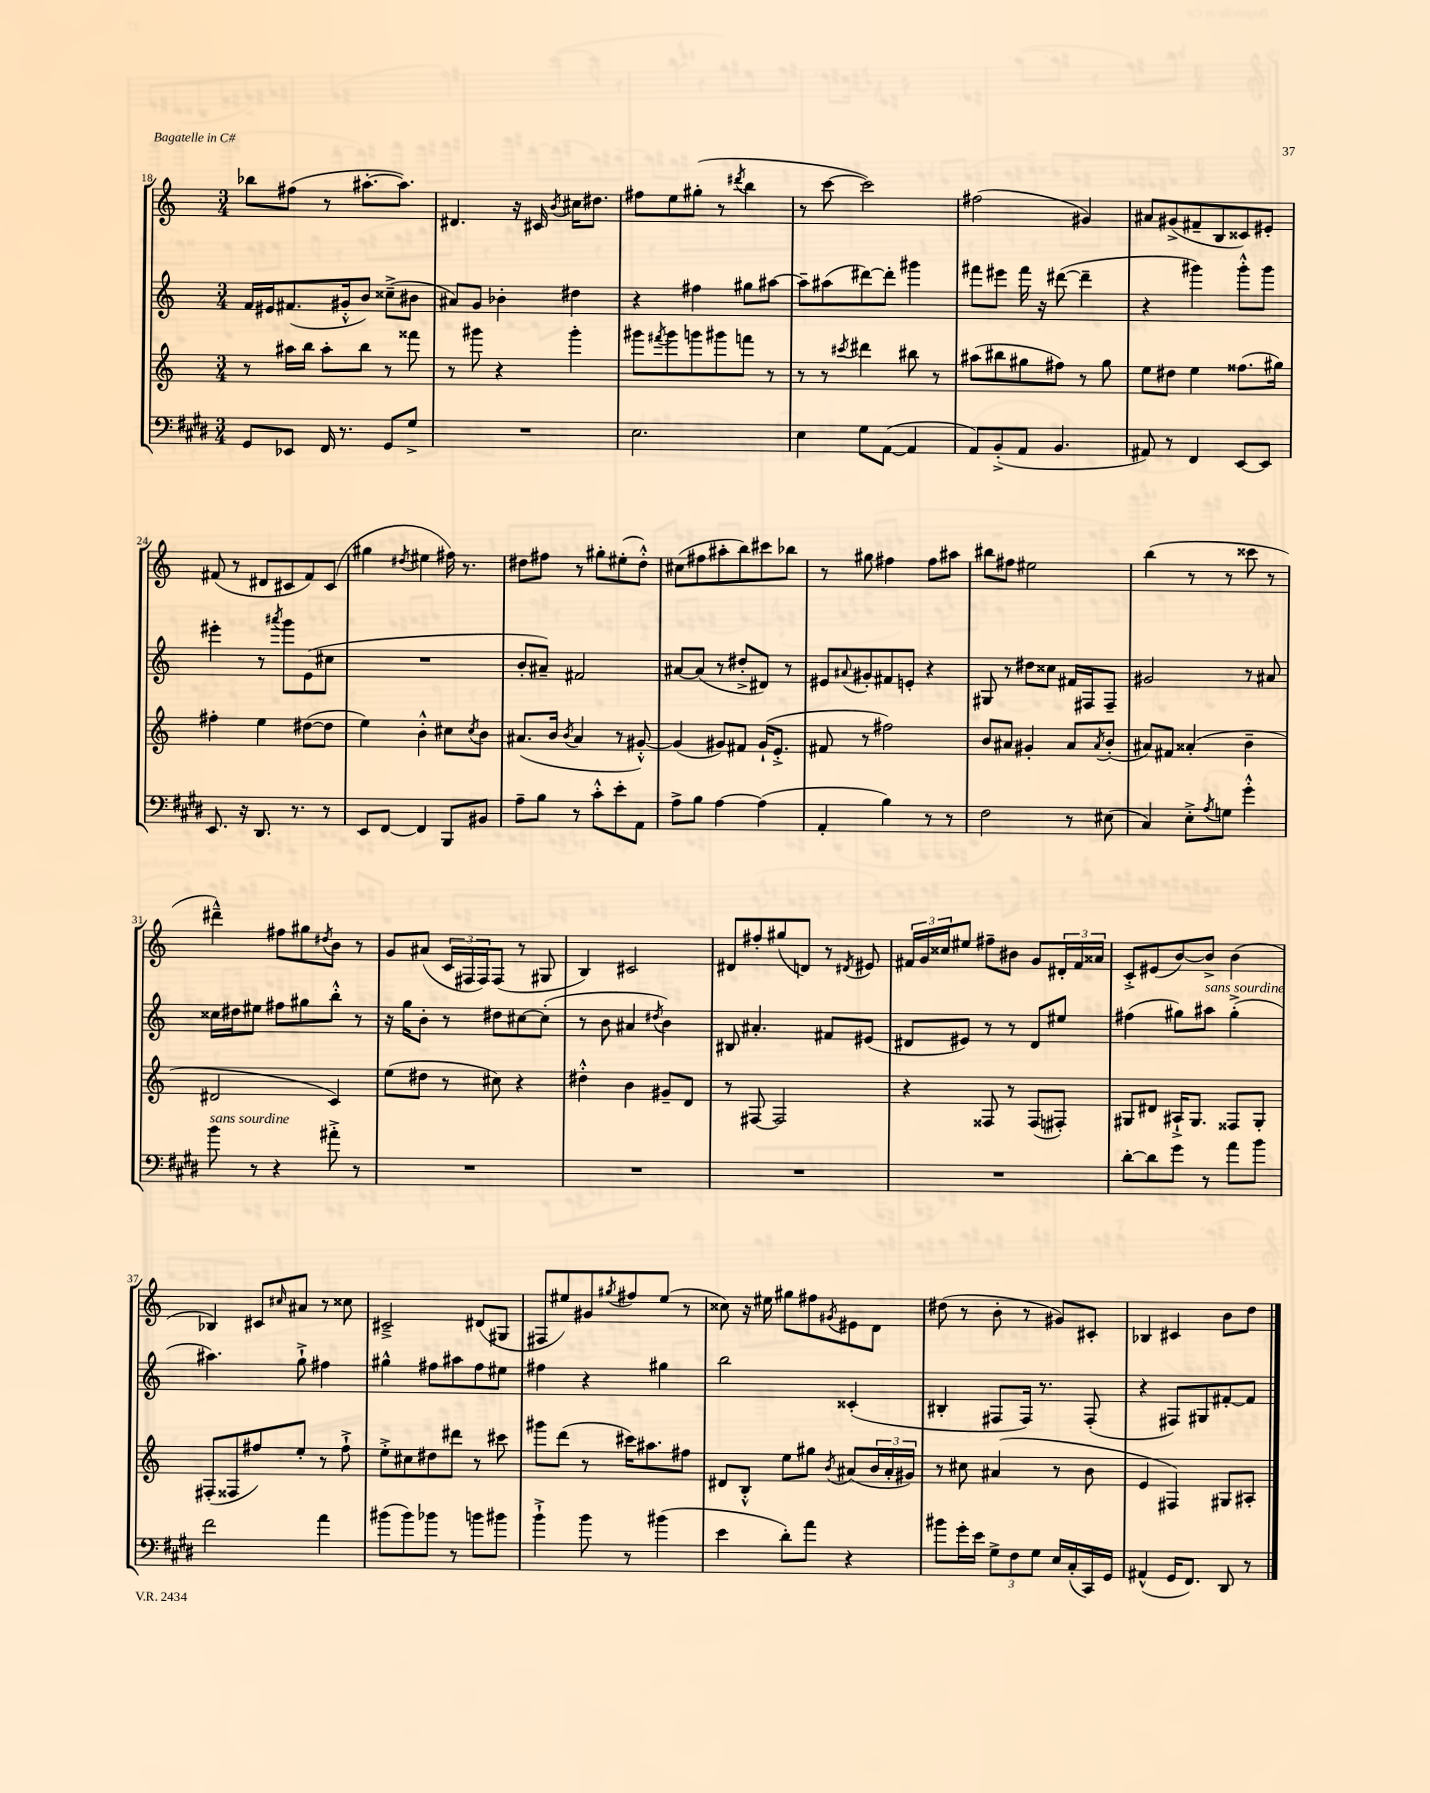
<<
\new StaffGroup <<
\new Staff = "s0" {
    \clef treble \key c \major \numericTimeSignature \time 3/4
    bes''8 fis''8( r8 ais''8.~-. ais''8.) |
    dis'4. r16 cis'16 \acciaccatura { b'8 } cis''16 dis''8. |
    fis''8 e''8 gis''8-.( r8 \acciaccatura { dis'''8 } b''4 |
    r8 c'''8~ c'''2) |
    fis''2( gis'4) |
    ais'8 gis'8->( fis'8-- b8 cisis'8) eis'8-. |
    fis'8( r8 dis'8 cis'8 fis'8) cis'8( |
    gis''4 \acciaccatura { dis''8 } eis''4 fis''16) r8. |
    dis''8 fis''8 r8 gis''8-. eis''8-.( dis''8-.-^) |
    cis''8( fis''8 ais''8-. b''8) cis'''8 bes''8 |
    r8 gis''8 fis''4 fis''8 ais''8 |
    bis''8 fis''8 eis''2 |
    b''4( r8 r8 cisis'''8 r8 |
    dis'''4---^) fis''8 gis''8 \acciaccatura { dis''8 } b'8 r8 |
    g'8 ais'8( \tuplet 3/2 { c'16 fis16 fis16) } fis8( r8 gis8 |
    b4) cis'2 |
    dis'8 fis''8-. gis''8( d'8) r8 \acciaccatura { dis'8 } eis'8 |
    \tuplet 3/2 { fis'16 g'16 cisis''16 } eis''8 fis''8-- bis'8 g'8 \tuplet 3/2 { dis'16-. fis'16 aisis'16 } |
    c'8-.-> eis'8( b'8~) b'8-> b'4( |
    bes4) cis'8 \grace { cis''16 } ais'8 r8 cisis''8 |
    cis'2---> dis'8( gis8 |
    fis8 eis''8) gis'8 \acciaccatura { gis''8 } fis''8 eis''8( r8 |
    cisis''8) r16 eis''16 gis''8 fis''8 \acciaccatura { gis'8 } eis'8 d'8 |
    dis''8( r8 b'8-. r8 gis'8) cis'8-. |
    bes4 cis'4 b'8 d''8 \bar "|." |
}
\new Staff = "s1" {
    \clef treble \key c \major \numericTimeSignature \time 3/4
    f'16 eis'16 fis'8.( gis'16-.-^ b'8) cisis''8--->( bis'8 |
    ais'8) g'8 bes'4-. dis''4 |
    r4 fis''4 gis''8 ais''8~ |
    ais''8-- ais''8( dis'''8~) dis'''8-. gis'''4 |
    fis'''8 eis'''8 fis'''16 r16 dis'''8~( dis'''4-- |
    r4 gis'''4) gis'''8-.-^ gis'''8 |
    eis'''4-. r8 \acciaccatura { ais'''8 } g'''8 e'8( cis''8 |
    R2. |
    b'8-. ais'8--) fis'2 |
    ais'8~ ais'8( r8 dis''8-.-> dis'8) r8 |
    eis'8 \appoggiatura { ais'8 } gis'8-. fis'8 e'8-. r4 |
    gis8 r8 dis''8 cisis''8 fis'16 fis16 fis8-- |
    gis'2 r8 ais'8 |
    cisis''16 dis''16 eis''8 fis''8 gis''8 b''8-.-^ r8 |
    r16 g''16 b'8-. r8 dis''8 cis''8~ cis''8-.( |
    r8 b'8 ais'4 \acciaccatura { dis''8 } b'4) |
    bis8 ais'4.-. fis'8 eis'8( |
    dis'8 eis'8) r8 r8 dis'8 eis''8 |
    fis''4( gis''8) ais''8^\markup { \italic "sans sourdine" } gis''4-.->( |
    ais''4.) g''8-!-> fis''4 |
    gis''4-^ fis''8 ais''8 fis''8 eis''8 |
    fis''4 r4 gis''4 |
    b''2 cisis'4-.( |
    bis4-. fis8 fis16) r8. fis8-.( |
    r4 fis8) gis8 fis'8~-. fis'8 \bar "|." |
}
\new Staff = "s2" {
    \clef treble \key c \major \numericTimeSignature \time 3/4
    r8 ais''16 b''16 ais''8-. b''8 r8 fisis'''8 |
    r8 gis'''8 r4 gis'''4-. |
    gis'''8 \acciaccatura { fis'''8 } gis'''8 g'''8 gis'''8 f'''8 r8 |
    r8 r8 \acciaccatura { cis'''8 } dis'''4 bis''8 r8 |
    ais''8( bis''8 gis''8 fis''8) r8 gis''8 |
    e''8 dis''8 e''4 fisis''8.( gis''16) |
    fis''4-. e''4 dis''8~( dis''8 |
    e''4) b'4-.-^ cis''8 \acciaccatura { cis''8 } b'8 |
    ais'8.( b'16 \acciaccatura { b'8 } ais'4 r8 gis'8~-.-^) |
    gis'4( gis'8) fis'8 gis'16-!( e'8.-.-> |
    fis'8 r8 fis''2) |
    b'8 ais'8 gis'4-. ais'8 \acciaccatura { ais'8 } b'8-.( |
    ais'8) fis'8 aisis'4-.( b'4-- |
    dis'2 c'4) |
    e''8( dis''8 r8 cis''8) r4 |
    dis''4-.-^ b'4 gis'8-- d'8 |
    r8 fis8~ fis2 |
    r4 fisis8 r8 fisis8( fis8-.) |
    gis8 dis'8 ais16-!-> gis8. fisis8 gis8-. |
    fis8-.( fisis8 fis''8) e''8-. r8 fis''8-!-> |
    e''8-.-> cis''8 dis''8 dis'''8 r8 cis'''8 |
    gis'''8 d'''8( r8 cis'''16) ais''8. fis''8 |
    dis'8 b8-.-^ e''8 gis''8 \acciaccatura { b'8 } ais'8( \tuplet 3/2 { b'16 ais'16-. gis'16) } |
    r8 cis''8 ais'4( r8 b'8 |
    e'4 fis4) gis8 ais8-. \bar "|." |
}
\new Staff = "s3" {
    \clef bass \key e \major \numericTimeSignature \time 3/4
    gis,8 ees,8 fis,16 r8. gis,8 gis8-> |
    R2. |
    e2. |
    e4 gis8 a,8~( a,4 |
    a,8) b,8-.->( a,8 b,4. |
    ais,8) r8 fis,4 e,8~ e,8 |
    e,8. r16 dis,8. r8. r8 |
    e,8 fis,8~ fis,4 b,,8 bis,8 |
    a8-- b8 r8 cis'8-.-^ e'8-. a,8 |
    a8-> b8 a4~ a4( |
    a,4-. b4) r8 r8 |
    fis2 r8 eis8( |
    cis4) e8-.-> \acciaccatura { a8 } g8 gis'4-.-^ |
    b'8^\markup { \italic "sans sourdine" } r8 r4 ais'8-.-> r8 |
    R2. |
    R2. |
    R2. |
    R2. |
    dis'8~-. dis'8 gis'8 r8 a'8 b'8 |
    fis'2 a'4 |
    bis'8( bis'8) bes'8 r8 b'8 bis'8 |
    b'4-!-> b'8 r8 bis'4( |
    e'4 dis'8-.) a'8 r4 |
    bis'8 gis'16-. e'16 \tuplet 3/2 { gis8-> fis8 gis8 } e16 cis16-.( cis,16) gis,16 |
    ais,4-^( gis,16 fis,8.) dis,8 r8 \bar "|." |
}
>>
>>
\layout { \context { \Score currentBarNumber = #18 } }
